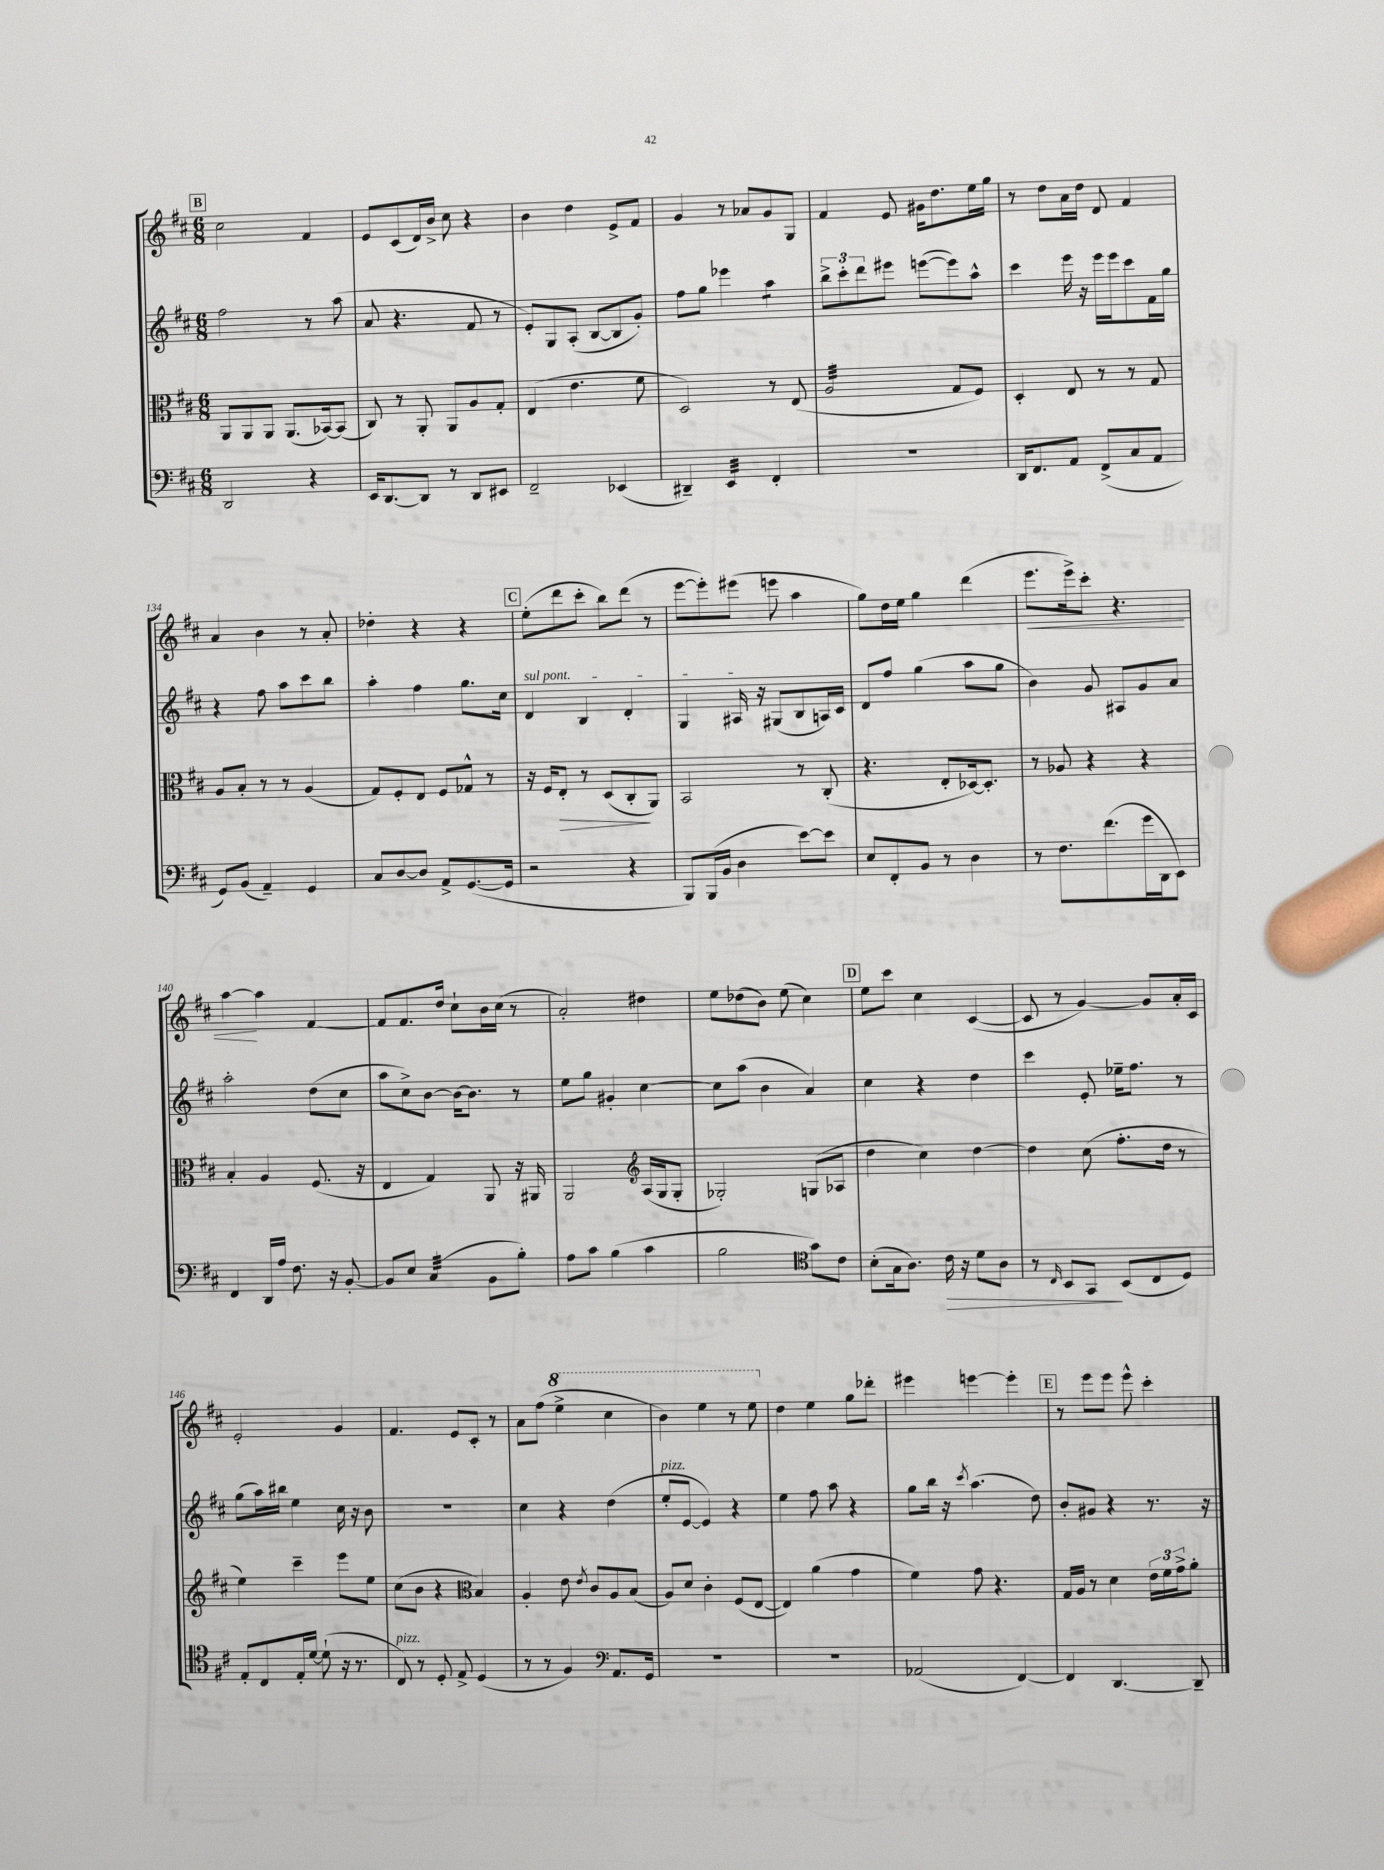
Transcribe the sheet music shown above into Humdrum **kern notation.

**kern	**kern	**kern	**kern
*staff4	*staff3	*staff2	*staff1
*clefF4	*clefC3	*clefG2	*clefG2
*k[f#c#]	*k[f#c#]	*k[f#c#]	*k[f#c#]
*M6/8	*M6/8	*M6/8	*M6/8
2DD	8AA	2ff#	2cc#
.	8AA	.	.
.	8AA	.	.
.	(8.AA	.	.
4r	.	8r	4f#
.	[16BB-)	.	.
.	(8BB-]	(8aa	.
=	=	=	=
16EE	8C#)	8a	8e
[8.DD	.	.	.
.	8r	4.r	(8c#
8DD]	8AA'	.	16d)
.	.	.	16b^
8r	8AA	.	8cc#
8DD	8A	8f#	4r
8EE#	8G'	8r	.
=	=	=	=
2FF#~	(4E	8e')	4b
.	.	8G	.
.	4.e	(8A'	4dd
.	.	[8B	.
(4EE-	.	8B]	8e^
.	8f#	8g')	8f#
=	=	=	=
4DD#~)	2D)	8ff#	4g
.	.	8gg	.
4EE	.	4eee-	8r
.	.	.	8a-
4FF#'	8r	4aa	8g
.	(8E	.	8G
=	=	=	=
2.r	2A	12bb^	4f#
.	.	12ccc#'	.
.	.	12ddd	.
.	.	8eee#	8e
.	.	([8eee	16g#
.	.	.	8.dd
.	8G	8eee])	.
.	8F#)	8aa^^	16ee
.	.	.	16gg
=	=	=	=
16DD	4D'	4ccc#	8r
8.FF#	.	.	.
.	.	.	8dd
8AA	8E	16eee	16a
.	.	16r	16dd
(8FF#^	8r	16eee	8d
.	.	16eee	.
8C#	8r	8ccc#	4f#
8AA	8G	16f#	.
.	.	16gg	.
=	=	=	=
8GG)	8A	4r	4a
(8BB	8B'	.	.
4AA~)	8r	8ff#	4b
.	8r	8aa	.
4GG	(4A	8ccc#	8r
.	.	8bb	8a'
=	=	=	=
8C#	8G)	4aa'	4dd-'
[8D	8F#'	.	.
8D]	8E	4ff#	4r
8AA^	8F#	.	.
([8.GG	8G-^^	8.gg	4r
.	8r	.	.
16GG]	.	16cc#	.
=	=	=	=
2r	16r	4d	(8ee'
.	16F#	.	.
.	8E'	.	8ddd
.	8r	4B	8ccc#'
.	(8D	.	8bb)
4r	8C#'	4d'	(8ddd
.	8AA)	.	8r
=	=	=	=
8BBB)	2BB	4G	[8eee
(16BBB	.	.	8eee'])
16BB	.	.	.
4D	.	16A#	(8eee#
.	.	16r	.
.	.	(8G#	8eee
[8e)	8r	8B	4aa
8e]	(8C#'	16A)	.
.	.	16c#	.
=	=	=	=
8E	4.r	8d	8gg)
8FF#'	.	8ff#	16dd
.	.	.	16ee
8BB	.	(4gg	4gg
8r	8E'	.	.
4D	[16D-)	8aa	(4ddd
.	8.D-']	.	.
.	.	8gg	.
=	=	=	=
8r	8r	4b)	8.eee
8.F#	8A-	.	.
.	.	.	16eee^)
.	4r	8g	8ccc#'
(8.f#	.	.	.
.	.	8A#	4.r
16g	4r	8g	.
16DD	.	.	.
8EE)	.	8a	.
=	=	=	=
4FF#	4B'	2aa'	[4aa
16DD	4A	.	4aa]
16A	.	.	.
8.F#	.	.	.
.	(8.F#	(8dd	[4f#
16r	.	.	.
[8BB'	.	8cc#	.
.	16r	.	.
=	=	=	=
8BB]	4E	8aa	8f#]
8E	.	8cc#^)	8.f#
(4C#	4G)	[8b	.
.	.	.	16dd
.	.	16b_	8cc#`
.	.	8.b]	.
8BB	8AA	.	16b
.	.	.	(16cc#
8B')	16r	8r	8r
.	16AA#	.	.
=	=	=	=
8A	2AA	8ee	2a')
8c#	.	8gg	.
(4B	.	4g#'	.
*	*clefG2	*	*
4c#	(16A	[4cc#	4dd#
.	16G	.	.
.	8G'	.	.
=	=	=	=
2B	2G-')	8cc#]	8ee
.	.	(8aa	(8dd-
.	.	4b	8b)
.	.	.	(8ee
*clefC4	*	*	*
8g)	(8G	4a)	4cc#)
8c#	8A-	.	.
=	=	=	=
(8B'	4dd	4cc#	8ee
16G	.	.	8ccc#
8.A)	.	.	.
.	4cc#)	4r	4cc#
16c#	.	.	.
16r	.	.	.
8d	[4dd	4dd	([4c#
8A	.	.	.
=	=	=	=
8r	4dd]	4ccc#	8c#]
16qqC#	.	.	.
8BB	.	.	8r
8GG	(8cc#	8e'	[4g)
(8BB	8.ff#'	16ee-~	.
.	.	8.ff#	.
8C#	.	.	8g]
.	16dd	.	.
8D)	8r	8r	16a'
.	.	.	16c#
=	=	=	=
8E'	4ee)	(8gg	2e'
8C#	.	16aa)	.
.	.	16bb#	.
16E'	4ccc#~	4ee	.
[16d	.	.	.
(8d`]	.	.	.
16r	8eee	16cc#	4g
8.r	.	16r	.
.	8ee	8b	.
=	=	=	=
8C#)	(8cc#	2.r	4.f#
8r	8b	.	.
8D'	4r	.	.
8E^	.	.	8e
*	*clefC3	*	*
(4D	4B)	.	8c#'
.	.	.	8r
=	=	=	=
8r	4A'	4cc#	8a
8r	.	.	(8ff#
4F#)	8e	4r	4eee^
.	8qe	.	.
.	8c#	.	.
*clefF4	*	*	*
8.AA	8A	(4dd	4ccc#
.	(8B	.	.
16GG	.	.	.
=	=	=	=
2.r	8A)	8ee'	4bb)
.	8d	[8e	.
.	4c#'	4e])	4eee
.	(8F#	4r	8r
.	[8E	.	8eee
=	=	=	=
2.r	4E])	4ee	4dd
.	(4a	8ff#	4ee
.	.	8aa	.
.	4g	4r	8gg
.	.	.	8ddd-'
=	=	=	=
(2AA-	4f#)	8gg	4eee#
.	.	16bb	.
.	.	16r	.
.	.	8qccc#	.
.	8g	(4.aa	[4eee
.	4.r	.	.
[4FF#)	.	.	4eee']
.	.	8dd)	.
=	=	=	=
4FF#]	16G	8b'	8r
.	16A	.	.
.	8r	8g#	8eee
[4.DD	4d	4r	8eee
.	.	.	8eee^^
.	24e	8.r	4ccc#'
.	24f#	.	.
.	24g^	.	.
8DD~]	8a'	.	.
.	.	16r	.
==	==	==	==
*-	*-	*-	*-
